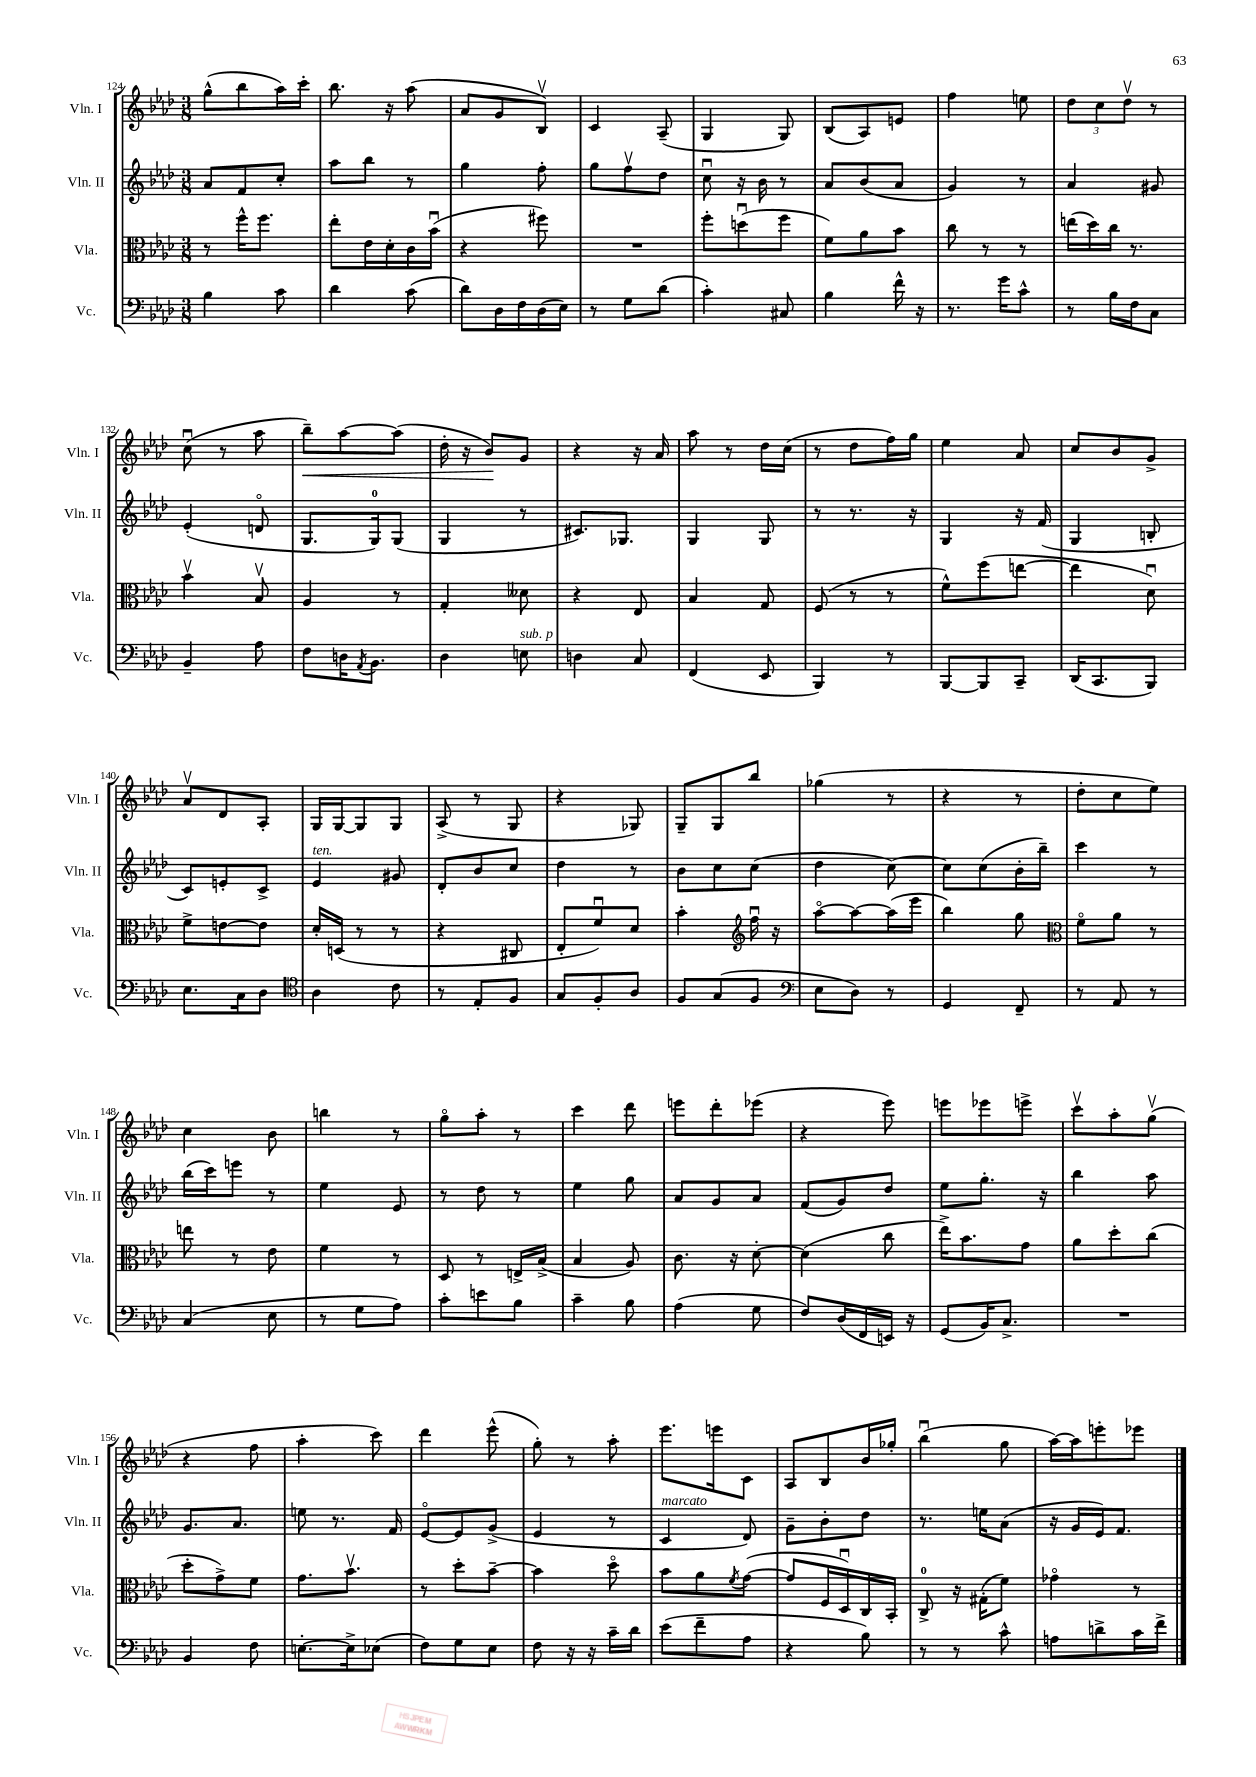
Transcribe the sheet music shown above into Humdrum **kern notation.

**kern	**kern	**kern	**kern
*staff4	*staff3	*staff2	*staff1
*clefF4	*clefC3	*clefG2	*clefG2
*k[b-e-a-d-]	*k[b-e-a-d-]	*k[b-e-a-d-]	*k[b-e-a-d-]
*M3/8	*M3/8	*M3/8	*M3/8
4B-	8r	8a-	(8gg^^
.	16ff^^	8f	8bb-
.	8.ff	.	.
8c	.	8cc'	16aa-)
.	.	.	16ccc'
=	=	=	=
4d-	8ee-'	8aa-	8.bb-
.	16e-	8bb-	.
.	16d-'	.	16r
(8c	16c	8r	(8aa-
.	(16b-u	.	.
=	=	=	=
8d-)	4r	4gg	8a-
16D-	.	.	8g
16F	.	.	.
(16D-	8ff#)	8ff'	8B-v)
16E-)	.	.	.
=	=	=	=
8r	4.r	8gg	4c
8G	.	8ffv	.
(8d-	.	8dd-	(8A-~
=	=	=	=
4c')	8ff'	8ccu	4G
.	(8ddu	16r	.
.	.	16b-	.
8C#	8ff	8r	8G)
=	=	=	=
4B-	8f)	8a-	(8B-
.	8a-	(8b-	8A-)
16f^^	8b-	8a-	8e
16r	.	.	.
=	=	=	=
8.r	8cc	4g)	4ff
.	8r	.	.
16g	.	.	.
8c^^	8r	8r	8ee
=	=	=	=
8r	(16ee	4a-	12dd-
.	16dd-)	.	.
.	.	.	12cc
16B-	16cc	.	.
.	.	.	12dd-v
16F	8.r	.	.
8C	.	8g#	8r
=	=	=	=
4BB-~	4b-v	(4e-'	(8ccu
.	.	.	8r
8A-	8B-v	8do	8aa-
=	=	=	=
8F	4A-	8.G	8bb-~)
16D	.	.	[8aa-
8qAA-	.	.	.
8.BB-	.	16G)	.
.	8r	(8G	(8aa-]
=	=	=	=
4D-	4G'	4G	16dd-'
.	.	.	16r
.	.	.	8b-)
8E	8d--	8r	8g
=	=	=	=
4D	4r	8.c#)	4r
.	.	8.G-	.
8C	8E-	.	16r
.	.	.	16a-
=	=	=	=
(4FF	4B-	4G	8aa-
.	.	.	8r
8EE-	8G	8G	16dd-
.	.	.	(16cc
=	=	=	=
4BBB-)	(8F	8r	8r
.	8r	8.r	8dd-
8r	8r	.	16ff)
.	.	16r	16gg
=	=	=	=
[8BBB-	8f^^)	4G	4ee-
8BBB-]	(8ff	.	.
8CC~	[8ee	16r	8a-
.	.	(16f	.
=	=	=	=
(16DD-	4ee]	4G	8cc
8.CC	.	.	.
.	.	.	8b-
8BBB-)	8d-u)	8B'	8g^
=	=	=	=
8.E-	8f^	8c)	8a-v
.	[8e	8e'	8d-
16C	.	.	.
8D-	8e]	8c^	8A-'
=	=	=	=
*clefC4	*	*	*
4A-	16d-'	4e-	16G
.	(16D	.	[16G
.	8r	.	8G]
8c	8r	8g#	8G
=	=	=	=
8r	4r	8d-'	(8A-^
8E-'	.	8b-	8r
8F	8C#	8cc	8G
=	=	=	=
8G	8E-'	4dd-	4r
8F'	8fu)	.	.
8A-	8d-	8r	8G-)
=	=	=	=
8F	4b-'	8b-	8G~
(8G	.	8cc	8G
*	*clefG2	*	*
8F	16ffu	(8cc	8bb-
.	16r	.	.
=	=	=	=
*clefF4	*	*	*
8E-	[8aa-o	4dd-	(4gg-
8D-)	8aa-_	.	.
8r	(16aa-]	[8cc)	8r
.	16eee-	.	.
=	=	=	=
4GG	4bb-)	8cc]	4r
.	.	(8cc	.
8FF~	8gg	16b-'	8r
.	.	16bb-~)	.
=	=	=	=
*	*clefC3	*	*
8r	8fo	4ccc	8dd-'
8AA-	8a-	.	8cc
8r	8r	8r	8ee-)
=	=	=	=
(4C	8ee	(16bb-	4cc
.	.	16ccc)	.
.	8r	8eee	.
8E-	8e-	8r	8b-
=	=	=	=
8r	4f	4ee-	4bb
8G	.	.	.
8A-)	8r	8e-	8r
=	=	=	=
8c'	8D-	8r	8ggo
8e	8r	8dd-	8aa-'
8B-	16E^	8r	8r
.	(16B-^	.	.
=	=	=	=
4c~	4B-	4ee-	4ccc
8B-	8A-)	8gg	8ddd-
=	=	=	=
(4A-	8.c	8a-	8eee
.	.	8g	8ddd-'
.	16r	.	.
8G	[8d-'	8a-	(8eee-
=	=	=	=
8F)	(4d-]	(8f	4r
(16D-	.	8g)	.
16FF	.	.	.
16EE)	8cc	8dd-	8eee-)
16r	.	.	.
=	=	=	=
(8GG	16ee-^)	8ee-	8eee
.	8.b-	.	.
16BB-)	.	8.gg'	8eee-
8.C^	.	.	.
.	8g	.	8eee^
.	.	16r	.
=	=	=	=
4.r	8a-	4bb-	8cccv
.	8dd-'	.	8aa-'
.	(8cc	8aa-	(8ggv
=	=	=	=
4BB-	8dd-'	8.g	4r
.	8g^)	.	.
.	.	8.a-	.
8F	8f	.	8ff
=	=	=	=
[8.E'	8.g	8ee	4aa-'
.	.	8.r	.
16E^]	8.b-v	.	.
(8E-	.	.	8ccc)
.	.	16f	.
=	=	=	=
8F)	8r	[8e-o	4ddd-
8G	8dd-'	8e-]	.
8E-	[8b-~	(8g^	(8eee-^^
=	=	=	=
8F	4b-]	4e-	8gg')
16r	.	.	8r
16r	.	.	.
16c~	8dd-o	8r	8aa-'
16d-	.	.	.
=	=	=	=
(8e-	8b-	4c	8.eee-
8f~	8a-	.	.
.	.	.	16eee
.	8qf	.	.
8A-	([8g	8d-)	8c
=	=	=	=
4r	8g]	8g~	8A-
.	16F	8b-'	8B-
.	16D-u)	.	.
8B-)	16C	8dd-	16b-
.	16BB-'	.	16gg-'
=	=	=	=
8r	8C^	8.r	(4bb-u
8r	16r	.	.
.	(16G#'	16ee	.
8c^^	8f)	(8a-	8gg
=	=	=	=
8A	4g-o	16r	[16aa-)
.	.	16g	16aa-]
8d^	.	16e-)	8eee'
.	.	8.f	.
16c	8r	.	8eee-
16f^	.	.	.
==	==	==	==
*-	*-	*-	*-
